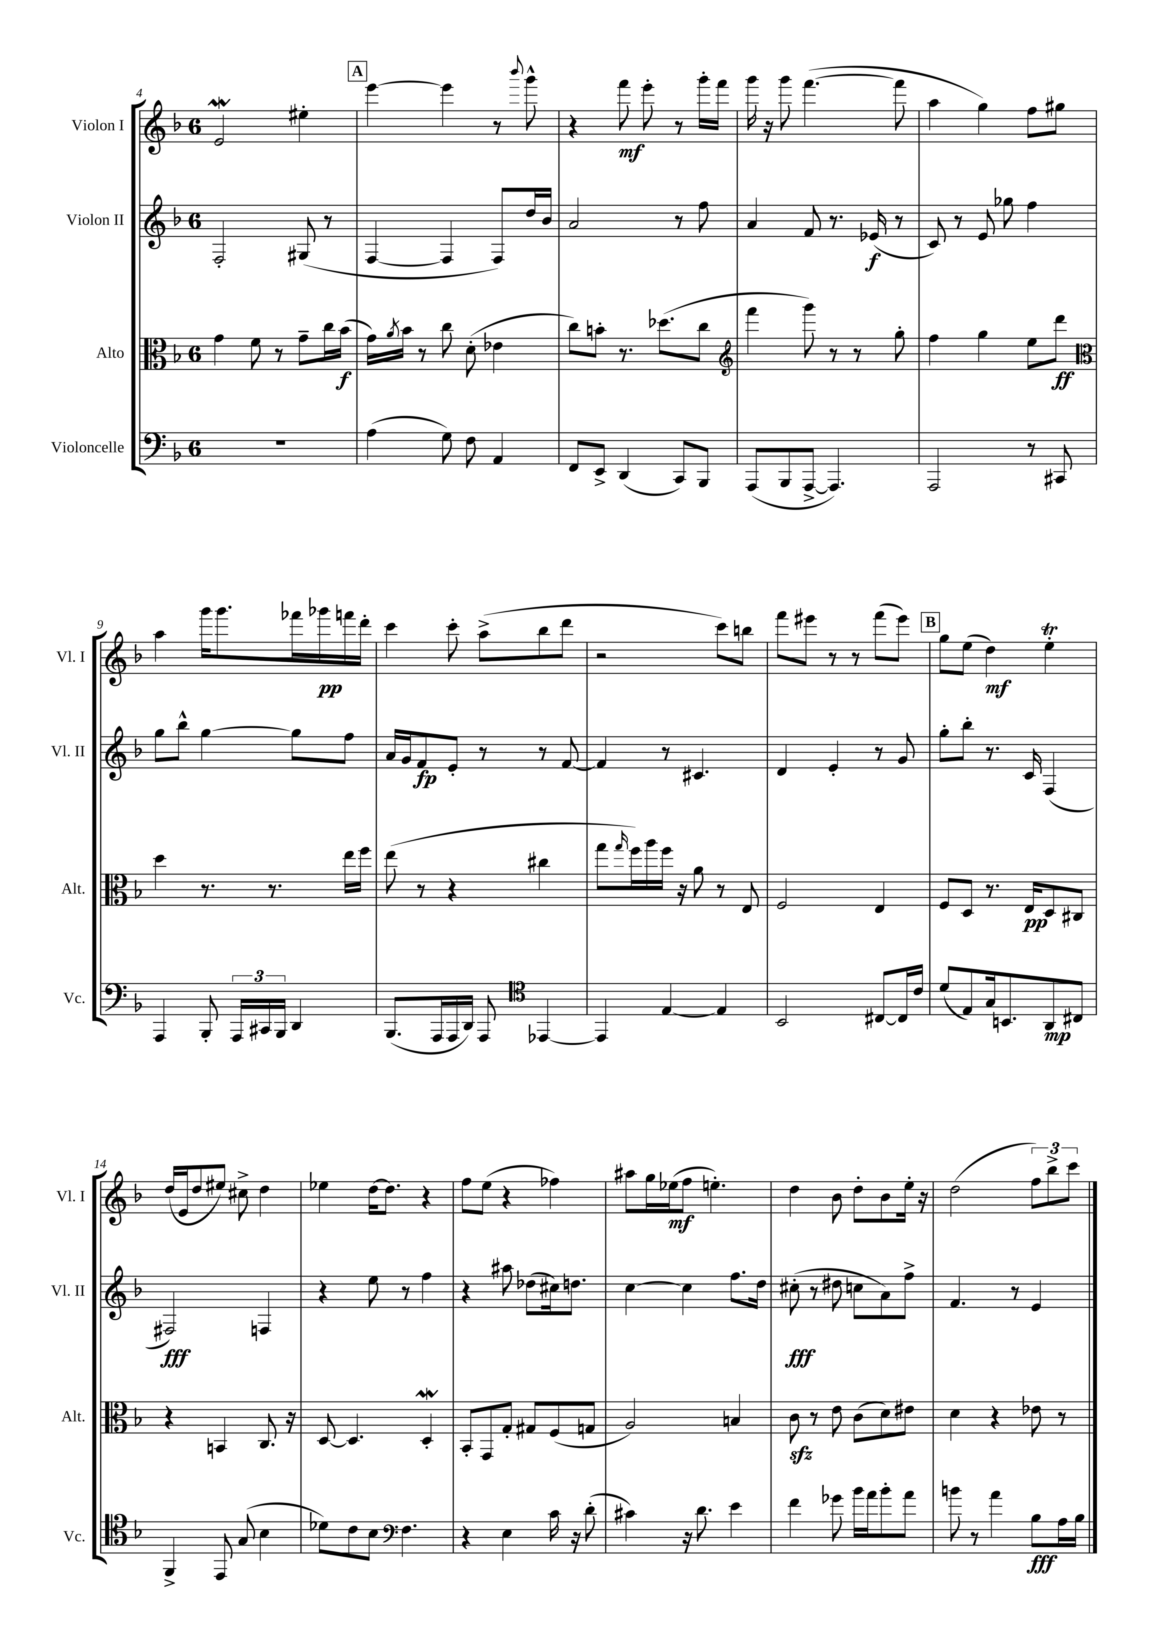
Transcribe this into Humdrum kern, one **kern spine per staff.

**kern	**dynam	**kern	**dynam	**kern	**dynam	**kern	**dynam
*part4	*part4	*part3	*part3	*part2	*part2	*part1	*part1
*staff4	*staff4	*staff3	*staff3	*staff2	*staff2	*staff1	*staff1
*I"Violoncelle	*	*I"Alto	*	*I"Violon II	*	*I"Violon I	*
*I'Vc.	*	*I'Alt.	*	*I'Vl. II	*	*I'Vl. I	*
*clefF4	*	*clefC3	*	*clefG2	*	*clefG2	*
*k[b-]	*	*k[b-]	*	*k[b-]	*	*k[b-]	*
*M6/8	*	*M6/8	*	*M6/8	*	*M6/8	*
=4	=4	=4	=4	=4	=4	=4	=4
2.r	.	4g\	.	2F'/	.	2eW/	.
.	.	8f\	.	.	.	.	.
.	.	8r	.	.	.	.	.
.	.	8g~\L	.	(8G#X/	.	4ee#X'\	.
.	.	16cc\L	.	8r	.	.	.
.	.	(16b-\JJ	f	.	.	.	.
!!LO:REH:place=s1:t=A
=5	=5	=5	=5	=5	=5	=5	=5
(4A\	.	16g\LL)	.	[4F/	.	[4eee\	.
.	.	8qa/	.	.	.	.	.
.	.	16b-\JJ	.	.	.	.	.
.	.	8r	.	.	.	.	.
8G\)	.	8cc\	.	4F/]	.	4eee\]	.
8F\	.	(8d'\	.	.	.	.	.
4AA/	.	4e-X\	.	8F/L)	.	8r	.
.	.	.	.	.	.	8qqbbb-/	.
.	.	.	.	16dd/L	.	8ggg^^\	.
.	.	.	.	16b-/JJ	.	.	.
=6	=6	=6	=6	=6	=6	=6	=6
8FF/L	.	8cc\L)	.	2a/	.	4r	.
8EE^/J	.	8bn'\J	.	.	.	.	.
(4DD/	.	8.r	.	.	.	8fff\	mf
.	.	.	.	.	.	8eee'\	.
.	.	(8.dd-X\L	.	.	.	.	.
8CC/L)	.	.	.	8r	.	8r	.
8BBB-/J	.	8cc\J	.	8ff\	.	16ggg'\LL	.
.	.	.	.	.	.	16fff\JJ	.
=7	=7	=7	=7	=7	=7	=7	=7
*	*	*clefG2	*	*	*	*	*
(8AAA/L	.	4fff\	.	4a/	.	16ggg\	.
.	.	.	.	.	.	16r	.
8BBB-/	.	.	.	.	.	8ggg\	.
[8AAA^/J	.	8ggg\)	.	8f/	.	([4.fff\	.
4.AAA/])	.	8r	.	8.r	.	.	.
.	.	8r	.	.	.	.	.
.	.	.	.	(16e-X/	f	.	.
.	.	8gg'\	.	8r	.	8fff\]	.
=8	=8	=8	=8	=8	=8	=8	=8
2AAA/	.	4ff\	.	8c/)	.	4aa\	.
.	.	.	.	8r	.	.	.
.	.	4gg\	.	8e/	.	4gg\)	.
.	.	.	.	8gg-X\	.	.	.
8r	.	8ee\L	.	4ff\	.	8ff\L	.
8CC#X/	.	8ddd\J	ff	.	.	8gg#X\J	.
!!LO:LB:g=z
=9	=9	=9	=9	=9	=9	=9	=9
*	*	*clefC3	*	*	*	*	*
4AAA/	.	4dd\	.	8gg\L	.	4aa\	.
.	.	.	.	8bb-^^\J	.	.	.
8BBB-'/	.	8.r	.	[4gg\	.	16ggg\KL	.
.	.	.	.	.	.	8.ggg\	.
24AAA/LL	.	.	.	.	.	.	.
24CC#X/	.	.	.	.	.	.	.
.	.	8.r	.	.	.	.	.
24BBB-/JJ	.	.	.	.	.	.	.
4DD/	.	.	.	8gg\L]	.	16fff-X\L	.
.	.	.	.	.	.	16ggg-X\	pp
.	.	16ee\LL	.	8ff\J	.	16fffn\	.
.	.	16ff\JJ	.	.	.	16ddd'\JJ	.
=10	=10	=10	=10	=10	=10	=10	=10
(8.BBB-/L	.	(8ee\	.	16a/LL	.	4ccc\	.
.	.	.	.	16g/J	.	.	.
.	.	8r	.	8f/	fp	.	.
16AAA/L	.	.	.	.	.	.	.
16AAA/	.	4r	.	8e'/J	.	8ccc'\	.
16DD/JJ)	.	.	.	.	.	.	.
8AAA/	.	.	.	8r	.	(8aa^\L	.
*clefC4	*	*	*	*	*	*	*
[4EE-X/	.	4cc#X\	.	8r	.	8bb-\	.
.	.	.	.	[8f/	.	8ddd\J	.
=11	=11	=11	=11	=11	=11	=11	=11
4EE-/]	.	8gg\L	.	4f/]	.	2r	.
.	.	16qqgg/	.	.	.	.	.
.	.	16ff\L)	.	.	.	.	.
.	.	16aa\	.	.	.	.	.
[4E/	.	16ff\JJ	.	8r	.	.	.
.	.	16r	.	.	.	.	.
.	.	8a\	.	4.c#X/	.	.	.
4E/]	.	8r	.	.	.	8ccc\L)	.
.	.	8E/	.	.	.	8bbn\J	.
=12	=12	=12	=12	=12	=12	=12	=12
2BB-/	.	2F/	.	4d/	.	8fff\L	.
.	.	.	.	.	.	8eee#X\J	.
.	.	.	.	4e'/	.	8r	.
.	.	.	.	.	.	8r	.
[8C#X/L	.	4E/	.	8r	.	(8fff\L	.
16C#/L]	.	.	.	8g/	.	8eee#\J)	.
16c/JJ	.	.	.	.	.	.	.
!!LO:REH:place=s1:t=B
=13	=13	=13	=13	=13	=13	=13	=13
(8d/L	.	8F/L	.	8gg'\L	.	8gg\L	.
8E/)	.	8D/J	.	8bb-'\J	.	(8ee\J	.
16G/k	.	8.r	.	8.r	.	4dd\)	mf
8.BBn/	.	.	.	.	.	.	.
.	.	16E/KL	pp	16c/	.	.	.
8AA/	mp	8D/	.	(4F/	.	4eet'\	.
8C#X/J	.	8C#X/J	.	.	.	.	.
!!LO:LB:g=z
=14	=14	=14	=14	=14	=14	=14	=14
4FF^/	.	4r	.	2F#X/)	fff	(16dd/LL	.
.	.	.	.	.	.	16e/J	.
.	.	.	.	.	.	8dd/	.
8EE/	.	4BBn/	.	.	.	8ee#X/J)	.
(8G/	.	.	.	.	.	8cc#X^\	.
4B-\	.	8.C/	.	4Fn/	.	4dd\	.
.	.	16r	.	.	.	.	.
=15	=15	=15	=15	=15	=15	=15	=15
8d-X\L)	.	[8D/	.	4r	.	4ee-X\	.
8c\	.	4.D/]	.	.	.	.	.
8B-\J	.	.	.	8ee\	.	[16dd\KL	.
.	.	.	.	.	.	8.dd\J]	.
*clefF4	*	*	*	*	*	*	*
4.F\	.	.	.	8r	.	.	.
.	.	4DW'/	.	4ff\	.	4r	.
=16	=16	=16	=16	=16	=16	=16	=16
4r	.	8BB-'/L	.	4r	.	8ff\L	.
.	.	8GG/	.	.	.	(8ee\J	.
4E\	.	8G'/J	.	8aa#X\	.	4r	.
.	.	8G#X/L	.	(8dd-X\L	.	.	.
16c\	.	(8F/	.	16cc#X\k)	.	4ff-X\)	.
16r	.	.	.	8.ddn\J	.	.	.
(8d'\	.	8Gn/J	.	.	.	.	.
=17	=17	=17	=17	=17	=17	=17	=17
4c#X\)	.	2A/)	.	[4cc\	.	8aa#X\L	.
.	.	.	.	.	.	16gg\L	.
.	.	.	.	.	.	(16ee-X\J	mf
16r	.	.	.	4cc\]	.	8ff\J	.
8.d\	.	.	.	.	.	.	.
.	.	.	.	.	.	4.een'\)	.
4e\	.	4Bn/	.	8.ff\L	.	.	.
.	.	.	.	16dd\Jk	.	.	.
=18	=18	=18	=18	=18	=18	=18	=18
4f\	.	8czz\	.	(8cc#X'\	fff	4dd\	.
.	.	8r	.	8r	.	.	.
8g-X\	.	8e\	.	8dd#X\	.	8b-\	.
16b-\LL	.	(8c\L	.	8ccn\L	.	8dd'\L	.
16a\J	.	.	.	.	.	.	.
8b-'\	.	8d\)	.	8a\)	.	8b-\	.
8a\J	.	8e#X\J	.	8ff^\J	.	16ee'\Jk	.
.	.	.	.	.	.	16r	.
=19	=19	=19	=19	=19	=19	=19	=19
8bn\	.	4d\	.	4.f/	.	(2dd\	.
8r	.	.	.	.	.	.	.
4a\	.	4r	.	.	.	.	.
.	.	.	.	8r	.	.	.
8B-\L	fff	8e-X\	.	4e/	.	12ff\L)	.
.	.	.	.	.	.	12bb-^\	.
16A\L	.	8r	.	.	.	.	.
.	.	.	.	.	.	12ccc\J	.
16B-\JJ	.	.	.	.	.	.	.
==	==	==	==	==	==	==	==
*-	*-	*-	*-	*-	*-	*-	*-
